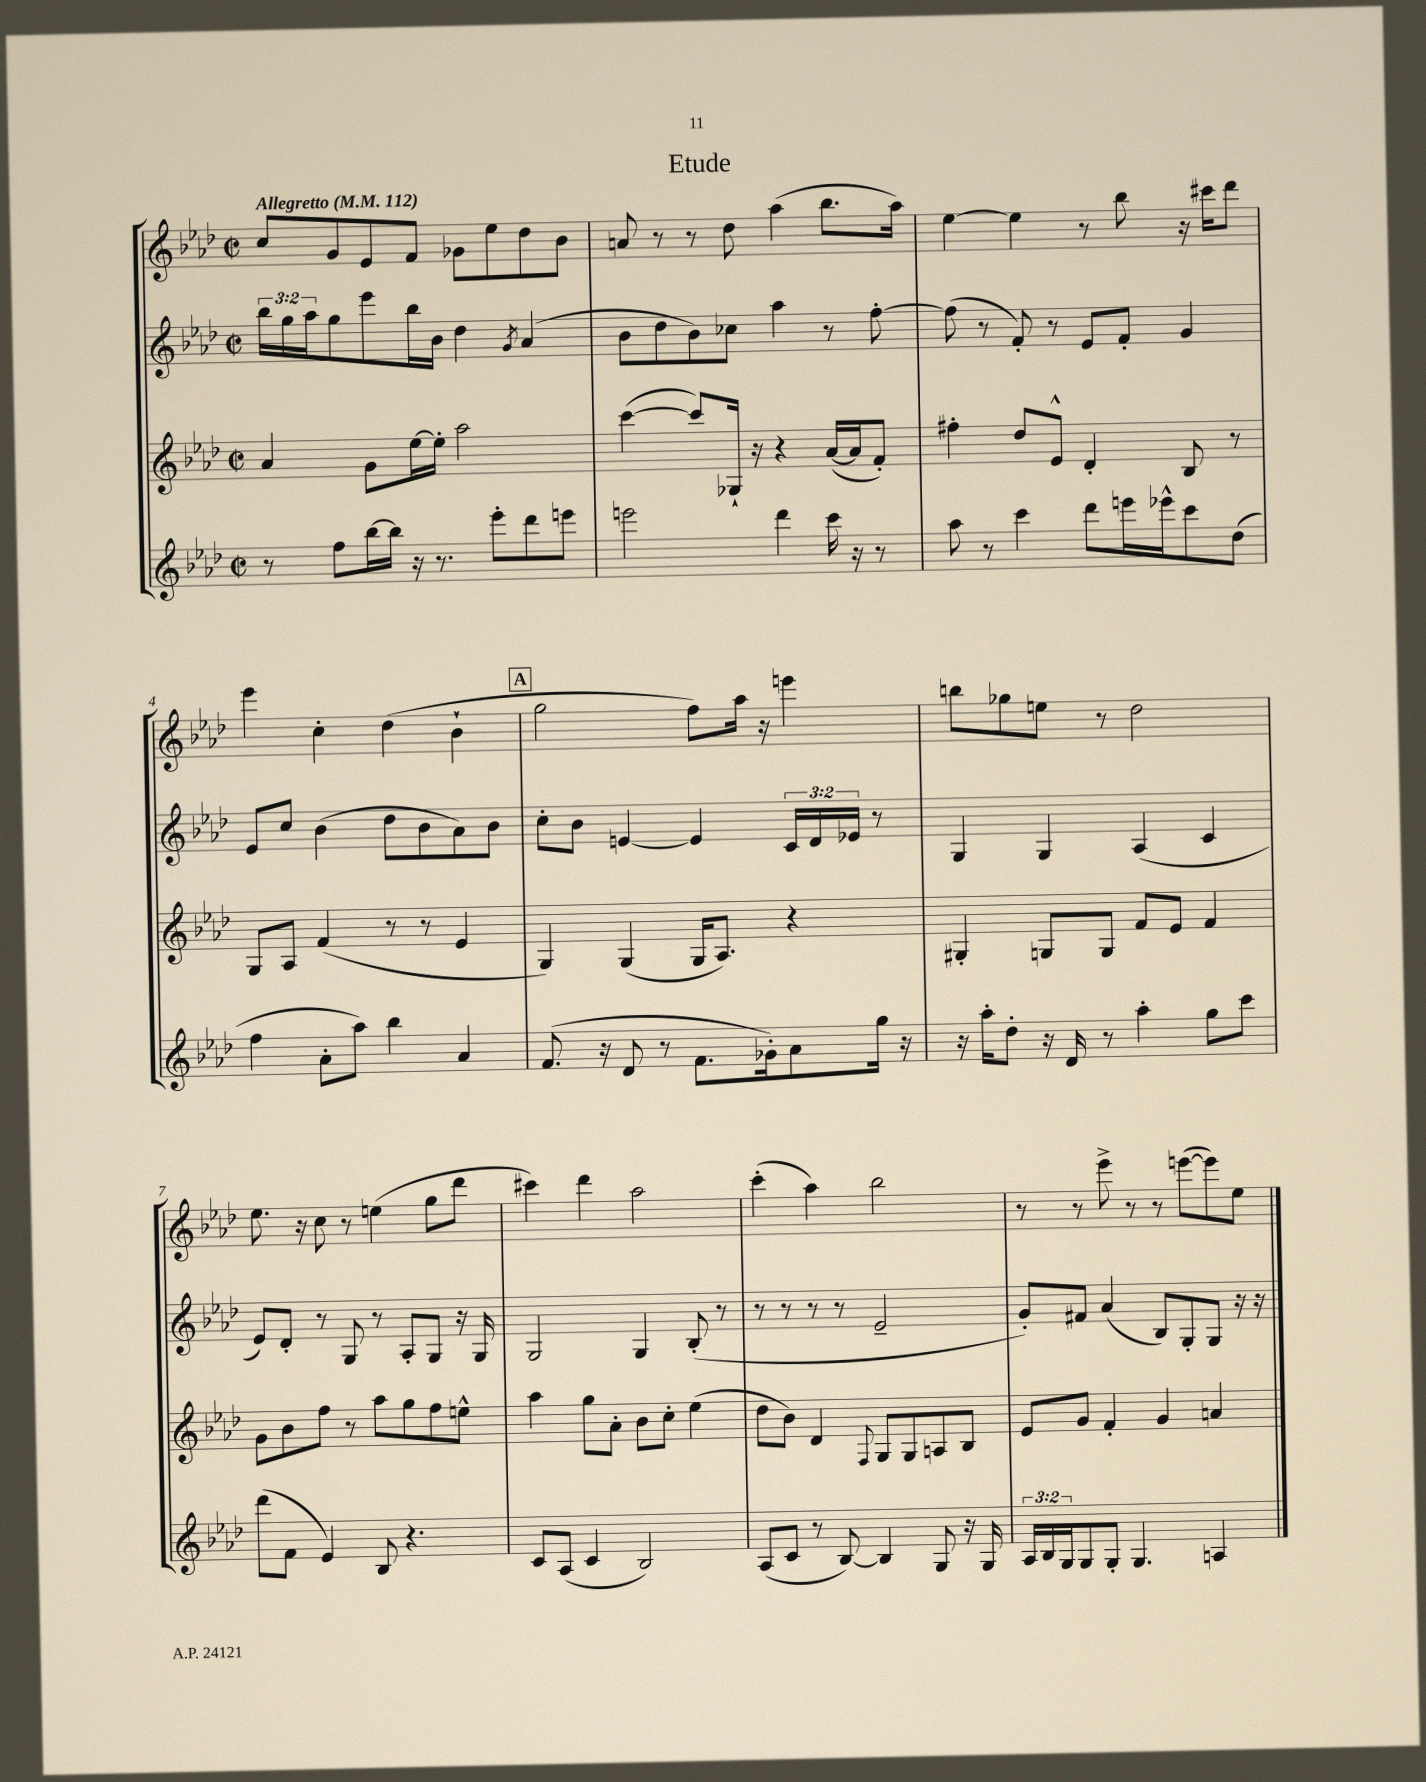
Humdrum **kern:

**kern	**kern	**kern	**kern
*staff4	*staff3	*staff2	*staff1
*clefG2	*clefG2	*clefG2	*clefG2
*k[b-e-a-d-]	*k[b-e-a-d-]	*k[b-e-a-d-]	*k[b-e-a-d-]
*M2/2	*M2/2	*M2/2	*M2/2
*met(c|)	*met(c|)	*met(c|)	*met(c|)
*MM112	*MM112	*MM112	*MM112
8r	4a-	24bb-	8cc
.	.	24gg	.
.	.	24aa-	.
8ff	.	8gg	8g
[16bb-	8g	8eee-	8e-
16bb-]	.	.	.
16r	[16ee-	16bb-	8f
8.r	16ee-']	16b-	.
.	2aa-	4dd-	8g-
8eee-'	.	.	8ee-
.	.	8qg	.
8ddd-	.	(4a-	8dd-
8eee	.	.	8b-
=	=	=	=
2eee	([4ccc	8b-	8a
.	.	8dd-	8r
.	8ccc])	8b-)	8r
.	16G-`	8cc-	8dd-
.	16r	.	.
4ddd-	4r	4aa-	(4aa-
16ccc	([16a-	8r	8.bb-
16r	16a-]	.	.
8r	8f')	[8ff'	.
.	.	.	16aa-)
=	=	=	=
8aa-	4ff#'	(8ff]	[4ee-
8r	.	8r	.
4ccc	8dd-	8f')	4ee-]
.	8e-^^	8r	.
8ddd-	4d-'	8e-	8r
16eee	.	8f'	8bb-
16eee-^^	.	.	.
8ccc	8B-	4g	16r
.	.	.	16ccc#
(8dd-	8r	.	8ddd-
=	=	=	=
4ff	8G	8e-	4eee-
.	8A-	8cc	.
8a-'	(4f	(4b-	4cc'
8aa-)	.	.	.
4bb-	8r	8dd-	(4dd-
.	8r	8b-	.
4a-	4e-	8a-)	4b-`
.	.	8b-	.
=	=	=	=
(8.f	4G)	8cc'	2gg
.	.	8b-	.
16r	.	.	.
8d-	(4G	[4e	.
8r	.	.	.
8.f	16G	4e]	8ff)
.	8.A-)	.	.
.	.	.	16aa-
16g-')	.	.	16r
8a-	4r	24c	4eee
.	.	24d-	.
.	.	24e-	.
16gg	.	8r	.
16r	.	.	.
=	=	=	=
16r	4G#'	4G	8bb
16aa-'	.	.	.
8dd-'	.	.	8gg-
16r	8G	4G	8ee
16d-	.	.	.
8r	8G	.	8r
4aa-'	8f	(4A-	2dd-
.	8e-	.	.
8gg	4f	4c	.
8ccc	.	.	.
=	=	=	=
(8ddd-	8g	8e-)	8.ee-
8f	8b-	8d-'	.
.	.	.	16r
4e-)	8ff	8r	8cc
.	8r	8G	8r
8B-	8aa-	8r	(4ee
4.r	8gg	8A-'	.
.	8ff	8G	8gg
.	8ee^^	16r	8ddd-
.	.	16G	.
=	=	=	=
8c	4aa-	2G	4ccc#)
(8A-	.	.	.
4c	8gg	.	4ddd-
.	8a-'	.	.
2B-)	8b-	4G	2aa-
.	8cc'	.	.
.	(4ee-	(8B-'	.
.	.	8r	.
=	=	=	=
(8A-	8dd-	8r	(4ccc'
8c	8b-)	8r	.
8r	4d-	8r	4aa-)
[8B-)	.	8r	.
.	8qqF	.	.
4B-]	8G	2e-~	2bb-
.	8G	.	.
8G	8A	.	.
16r	8B-	.	.
16G	.	.	.
=	=	=	=
24A-	8e-	8g')	8r
24B-	.	.	.
24G	.	.	.
8G	8g	8f#	8r
8G'	4f'	(4a-	8eee-^
4.G	.	.	8r
.	4g	8B-)	8r
.	.	8G'	([8eee
4A	4a	8G	8eee])
.	.	16r	8ee-
.	.	16r	.
==	==	==	==
*-	*-	*-	*-
